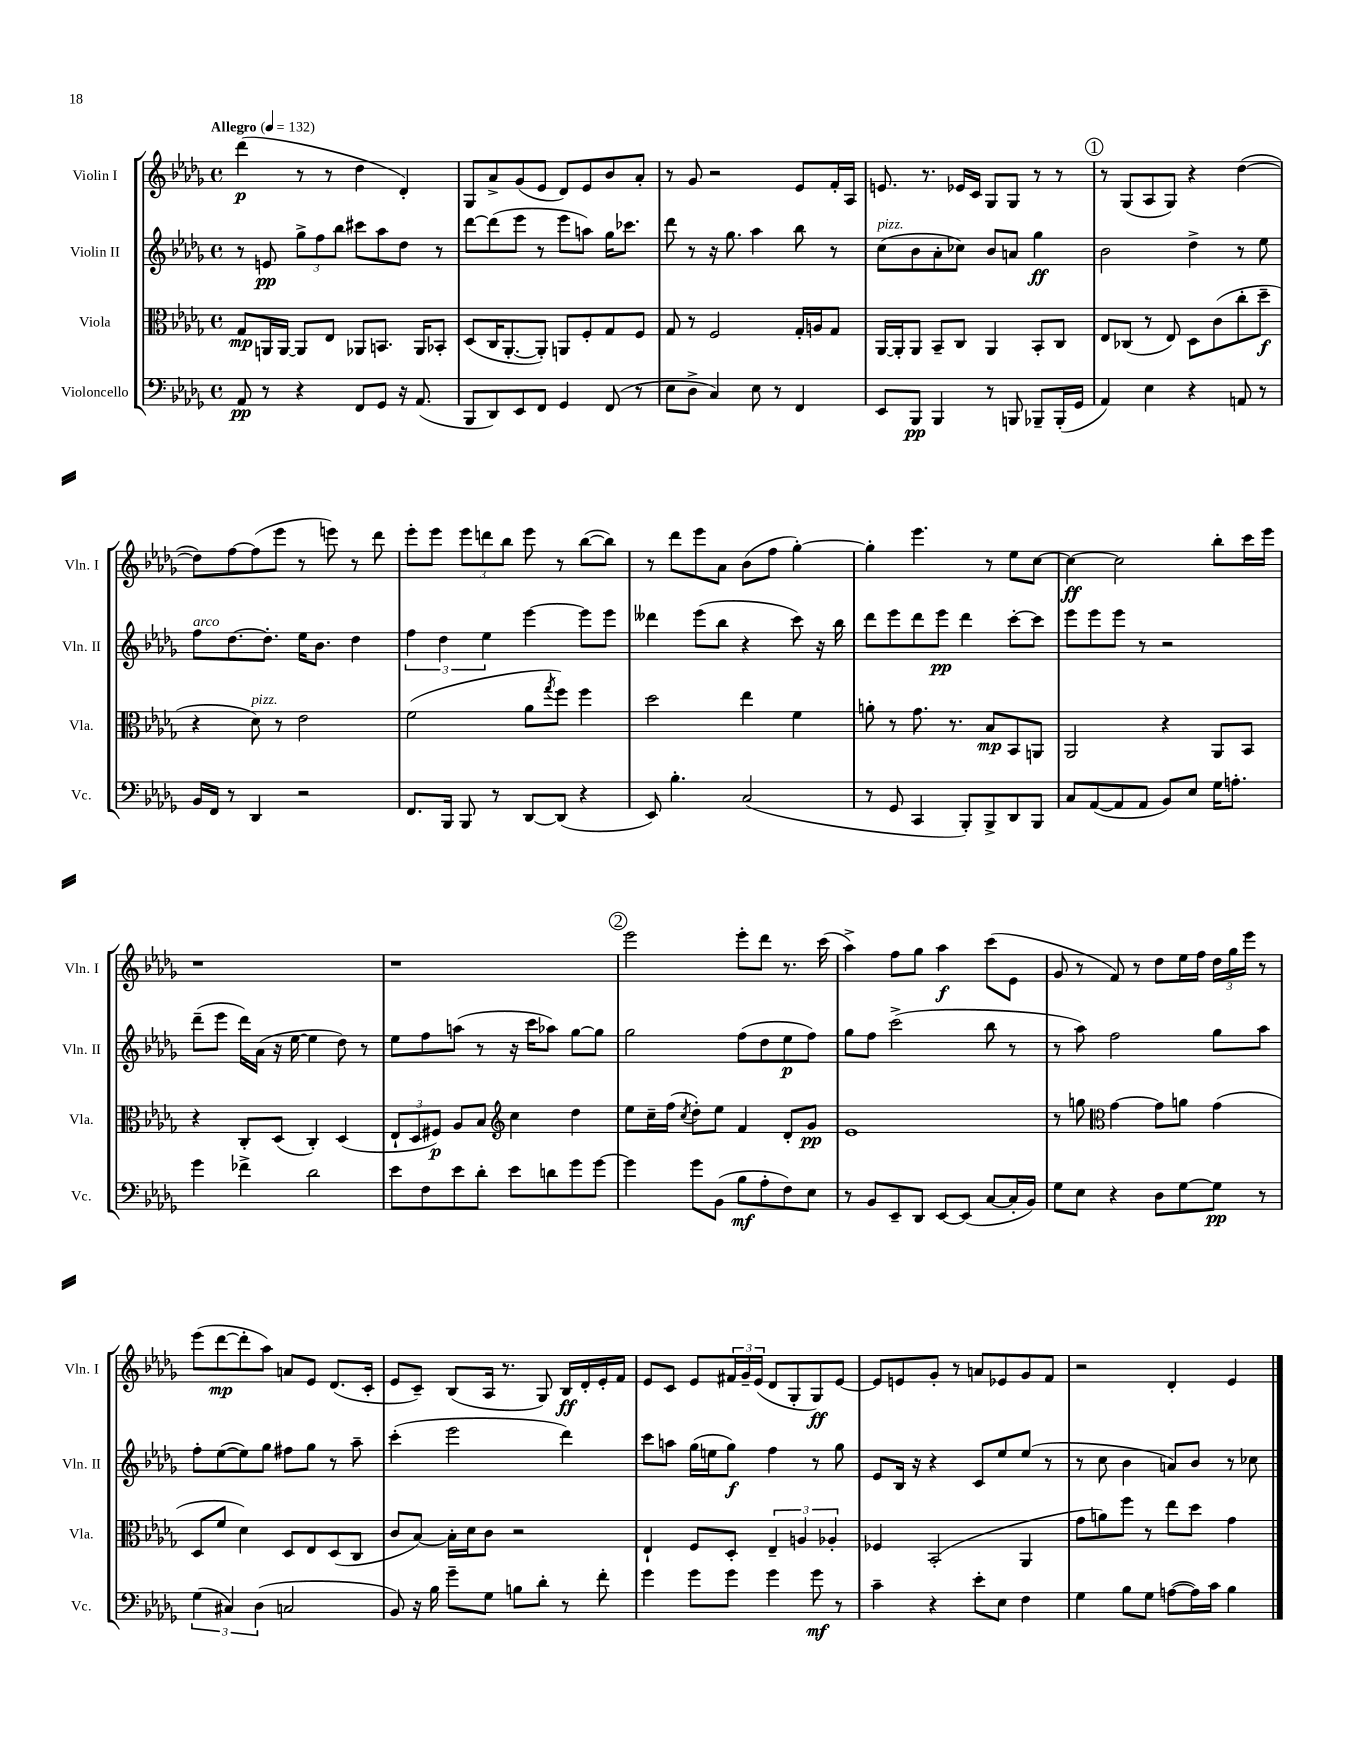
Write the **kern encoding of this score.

**kern	**dynam	**kern	**dynam	**kern	**dynam	**kern	**dynam
*part4	*part4	*part3	*part3	*part2	*part2	*part1	*part1
*staff4	*staff4	*staff3	*staff3	*staff2	*staff2	*staff1	*staff1
*I"Violoncello	*	*I"Viola	*	*I"Violin II	*	*I"Violin I	*
*I'Vc.	*	*I'Vla.	*	*I'Vln. II	*	*I'Vln. I	*
*clefF4	*	*clefC3	*	*clefG2	*	*clefG2	*
*k[b-e-a-d-g-]	*	*k[b-e-a-d-g-]	*	*k[b-e-a-d-g-]	*	*k[b-e-a-d-g-]	*
*M4/4	*	*M4/4	*	*M4/4	*	*M4/4	*
*met(c)	*	*met(c)	*	*met(c)	*	*met(c)	*
*MM132	*	*MM132	*	*MM132	*	*MM132	*
=1	=1	=1	=1	=1	=1	=1	=1
!	!	!	!	!	!	!LO:TX:a:B:t=Allegro	!
8AA-/	pp	8G-/L	mp	8r	.	(4ddd-\	p
8r	.	16AAn/L	.	8en/	pp	.	.
.	.	[16AA/JJ	.	.	.	.	.
4r	.	8AA/L]	.	12gg-^\L	.	8r	.
.	.	.	.	12ff\	.	.	.
.	.	8E-/J	.	.	.	8r	.
.	.	.	.	12bb-\J	.	.	.
8FF/L	.	8AA-X/L	.	8ccc#X\L	.	4dd-\	.
8GG-/J	.	8.BBn/J	.	8aa-\	.	.	.
16r	.	.	.	8dd-\J	.	4d-'/)	.
(8.AA-/	.	16AA-/KL	.	.	.	.	.
.	.	8BB-X'/J	.	8r	.	.	.
=2	=2	=2	=2	=2	=2	=2	=2
8BBB-/L	.	(8D-/L	.	[8ddd-\L	.	8G-/L	.
8DD-/)	.	16C/K	.	(8ddd-\]	.	8a-^/	.
.	.	[8.AA-'/	.	.	.	.	.
8EE-/	.	.	.	8eee-\J	.	(8g-/	.
8FF/J	.	8AA-'/J])	.	8r	.	8e-/J	.
4GG-/	.	8AAn/L	.	8eee-\L	.	8d-/L)	.
.	.	8F'/	.	8aan\J)	.	8e-/	.
(8FF/	.	8G-/	.	16gg-\KL	.	8b-/	.
.	.	.	.	8.ccc-X\J	.	.	.
8r	.	8F/J	.	.	.	8a-'/J	.
=3	=3	=3	=3	=3	=3	=3	=3
8E-\L	.	8G-/	.	8ddd-\	.	8r	.
8D-^\J	.	8r	.	8r	.	8g-/	.
4C/)	.	2F/	.	16r	.	2r	.
.	.	.	.	8.gg-\	.	.	.
8E-\	.	.	.	4aa-\	.	.	.
8r	.	.	.	.	.	.	.
4FF/	.	16G-'/LL	.	8bb-\	.	8e-/L	.
.	.	16An/J	.	.	.	.	.
.	.	8G-/J	.	8r	.	16f'/L	.
.	.	.	.	.	.	16A-/JJ	.
=4	=4	=4	=4	=4	=4	=4	=4
!	!	!	!	!LO:TX:a:i:t=pizz.	!	!	!
8EE-/L	.	[16AA-/LL	.	(8cc\L	.	8.en/	.
.	.	16AA-'/J]	.	.	.	.	.
8BBB-/J	pp	8AA-/J	.	8b-\	.	.	.
.	.	.	.	.	.	8.r	.
4BBB-/	.	8BB-~/L	.	8a-'\	.	.	.
.	.	8C/J	.	8cc-X\J)	.	16e-X/LL	.
.	.	.	.	.	.	16c/JJ	.
8r	.	4AA-/	.	8b-/L	.	8G-/L	.
8BBBn/	.	.	.	8an/J	.	8G-/J	.
8BBB-X~/L	.	8BB-'/L	.	4gg-\	ff	8r	.
(16BBB-'/L	.	8C/J	.	.	.	8r	.
16GG-/JJ	.	.	.	.	.	.	.
!!LO:REH:place=s1:t=1
=5	=5	=5	=5	=5	=5	=5	=5
4AA-/)	.	8E-/L	.	2b-\	.	8r	.
.	.	(8C-X/J	.	.	.	(8G-/L	.
4E-\	.	8r	.	.	.	8A-/	.
.	.	8E-/)	.	.	.	8G-/J)	.
4r	.	8D-\L	.	4dd-^\	.	4r	.
.	.	(8c\	.	.	.	.	.
8AAn/	.	8cc'\	.	8r	.	([4dd-\	.
8r	.	8dd-~\J	f	8ee-\	.	.	.
!!LO:LB:g=z
=6	=6	=6	=6	=6	=6	=6	=6
!	!	!	!	!LO:TX:a:i:t=arco	!	!	!
16BB-/LL	.	4r	.	8ff\L	.	8dd-\L])	.
16FF/JJ	.	.	.	.	.	.	.
8r	.	.	.	[8.dd-\	.	[8ff\	.
!	!	!LO:TX:a:i:t=pizz.	!	!	!	!	!
4DD-/	.	8d-\)	.	.	.	(8ff\]	.
.	.	.	.	8.dd-'\J]	.	.	.
.	.	8r	.	.	.	8eee-\J	.
2r	.	2e-\	.	16ee-\KL	.	8r	.
.	.	.	.	8.b-\J	.	.	.
.	.	.	.	.	.	8eeen\)	.
.	.	.	.	4dd-\	.	8r	.
.	.	.	.	.	.	8ddd-\	.
=7	=7	=7	=7	=7	=7	=7	=7
8.FF/L	.	(2f\	.	6ff\	.	8eee-'\L	.
.	.	.	.	.	.	8eee-\J	.
.	.	.	.	6dd-\	.	.	.
16BBB-/Jk	.	.	.	.	.	.	.
8BBB-/	.	.	.	.	.	12eee-\L	.
.	.	.	.	6ee-\	.	12dddn\	.
8r	.	.	.	.	.	.	.
.	.	.	.	.	.	12bb-\J	.
[8DD-/L	.	8a-\L	.	[4eee-\	.	8eee-\	.
.	.	8qgg-/	.	.	.	.	.
(8DD-/J]	.	8ff\J)	.	.	.	8r	.
4r	.	4ff\	.	8eee-\L]	.	([8bb-\L	.
.	.	.	.	8eee-\J	.	8bb-\J])	.
=8	=8	=8	=8	=8	=8	=8	=8
8EE-/)	.	2dd-\	.	4ddd--X\	.	8r	.
4.B-'\	.	.	.	.	.	8ddd-\L	.
.	.	.	.	(8eee-\L	.	8eee-\	.
.	.	.	.	8bb-\J	.	8a-\J	.
(2C/	.	4ee-\	.	4r	.	(8b-\L	.
.	.	.	.	.	.	8ff\J	.
.	.	4f\	.	8ccc\)	.	[4gg-'\)	.
.	.	.	.	16r	.	.	.
.	.	.	.	16bb-\	.	.	.
=9	=9	=9	=9	=9	=9	=9	=9
8r	.	8an'\	.	8ddd-\L	.	4gg-'\]	.
8GG-/	.	8r	.	8eee-\	.	.	.
4CC/	.	8.g-\	.	8ddd-\	.	4.eee-\	.
.	.	.	.	8eee-\J	pp	.	.
.	.	8.r	.	.	.	.	.
8BBB-'/L)	.	.	.	4ddd-\	.	.	.
8BBB-^/	.	8B-/L	mp	.	.	8r	.
8DD-/	.	8BB-/	.	[8ccc'\L	.	8ee-\L	.
8BBB-/J	.	8AAn/J	.	8ccc\J]	.	[8cc\J	.
=10	=10	=10	=10	=10	=10	=10	=10
8C/L	.	2AA-/	.	8eee-\L	.	4cc\_	ff
([8AA-/	.	.	.	8eee-\	.	.	.
8AA-/]	.	.	.	8eee-\J	.	2cc\]	.
8AA-/J	.	.	.	8r	.	.	.
8BB-/L)	.	4r	.	2r	.	.	.
8E-/J	.	.	.	.	.	.	.
16G-\KL	.	8AA-/L	.	.	.	8bb-'\L	.
8.An'\J	.	.	.	.	.	.	.
.	.	8BB-/J	.	.	.	16ccc\L	.
.	.	.	.	.	.	16eee-\JJ	.
!!LO:LB:g=z
=11	=11	=11	=11	=11	=11	=11	=11
4g-\	.	4r	.	(8ddd-~\L	.	1r	.
.	.	.	.	8eee-\J	.	.	.
4f-X^\	.	8C'/L	.	16ddd-\LL)	.	.	.
.	.	.	.	(16a-\JJ	.	.	.
.	.	(8D-/J	.	16r	.	.	.
.	.	.	.	[16ee-\	.	.	.
2d-\	.	4C'/)	.	4ee-\]	.	.	.
.	.	(4D-/	.	8dd-\)	.	.	.
.	.	.	.	8r	.	.	.
=12	=12	=12	=12	=12	=12	=12	=12
8e-\L	.	12E-`/L	.	8ee-\L	.	1r	.
.	.	12D-/	.	.	.	.	.
8F\	.	.	.	8ff\	.	.	.
.	.	12F#X/J)	p	.	.	.	.
8e-\	.	8A-/L	.	(8aan\J	.	.	.
8d-'\J	.	8B-/J	.	8r	.	.	.
*	*	*clefG2	*	*	*	*	*
8e-\L	.	4cc\	.	16r	.	.	.
.	.	.	.	16ccc\KL	.	.	.
8dn\	.	.	.	8aa-X\J)	.	.	.
8g-\	.	4dd-\	.	[8gg-\L	.	.	.
[8g-\J	.	.	.	8gg-\J]	.	.	.
!!LO:REH:place=s1:t=2
=13	=13	=13	=13	=13	=13	=13	=13
4g-\]	.	8ee-\L	.	2gg-\	.	2eee-\	.
.	.	16cc~\L	.	.	.	.	.
.	.	(16ff\JJ	.	.	.	.	.
.	.	8qcc/	.	.	.	.	.
8g-\L	.	8dd-'\L)	.	.	.	.	.
(8BB-\J	.	8ee-\J	.	.	.	.	.
8B-\L	mf	4f/	.	(8ff\L	.	8eee-'\L	.
8A-'\	.	.	.	8dd-\	.	8ddd-\J	.
8F\)	.	8d-'/L	.	8ee-\	p	8.r	.
8E-\J	.	8g-/J	pp	8ff\J)	.	.	.
.	.	.	.	.	.	(16ccc\	.
=14	=14	=14	=14	=14	=14	=14	=14
8r	.	1e-	.	8gg-\L	.	4aa-^\)	.
8BB-/L	.	.	.	8ff\J	.	.	.
8EE-~/	.	.	.	(2ccc^\	.	8ff\L	.
8DD-/J	.	.	.	.	.	8gg-\J	.
[8EE-/L	.	.	.	.	.	4aa-\	f
(8EE-/J]	.	.	.	.	.	.	.
[8C/L	.	.	.	8bb-\	.	(8ccc\L	.
16C'/L]	.	.	.	8r	.	8e-\J	.
16BB-/JJ)	.	.	.	.	.	.	.
=15	=15	=15	=15	=15	=15	=15	=15
8G-\L	.	8r	.	8r	.	8g-/	.
8E-\J	.	8ggn\	.	8aa-\)	.	8r	.
*	*	*clefC3	*	*	*	*	*
4r	.	[4g-\	.	2ff\	.	8f/)	.
.	.	.	.	.	.	8r	.
8D-\L	.	8g-\L]	.	.	.	8dd-\L	.
[8G-\	.	8an\J	.	.	.	16ee-\L	.
.	.	.	.	.	.	16ff\JJ	.
8G-\J]	pp	(4g-\	.	8gg-\L	.	24dd-\LL	.
.	.	.	.	.	.	24gg-\	.
.	.	.	.	.	.	24eee-\JJ	.
8r	.	.	.	8aa-\J	.	8r	.
!!LO:LB:g=z
=16	=16	=16	=16	=16	=16	=16	=16
(6G-\	.	8D-/L	.	8ff'\L	.	(8eee-\L	.
.	.	8f/J	.	([8ee-\	.	[8ddd-\	mp
6C#X/)	.	.	.	.	.	.	.
.	.	4d-\)	.	8ee-\])	.	8ddd-'\]	.
(6D-\	.	.	.	.	.	.	.
.	.	.	.	8gg-\J	.	8aa-\J)	.
2Cn/	.	8D-/L	.	8ff#X\L	.	8an/L	.
.	.	8E-/	.	8gg-\J	.	8e-/J	.
.	.	(8D-/	.	8r	.	(8.d-/L	.
.	.	8C/J	.	8aa-~\	.	.	.
.	.	.	.	.	.	16c'/Jk	.
=17	=17	=17	=17	=17	=17	=17	=17
8BB-/)	.	8c/L	.	(4ccc'\	.	8e-/L	.
16r	.	[8B-/J)	.	.	.	8c~/J)	.
16B-\	.	.	.	.	.	.	.
8g-~\L	.	16B-'\LL]	.	2eee-\	.	(8B-/L	.
.	.	16d-\J	.	.	.	.	.
8G-\J	.	8c\J	.	.	.	16A-/Jk	.
.	.	.	.	.	.	8.r	.
8Bn\L	.	2r	.	.	.	.	.
8d-'\J	.	.	.	.	.	8G-/)	.
8r	.	.	.	4ddd-\)	.	16B-/LL	ff
.	.	.	.	.	.	16d-'/	.
8f'\	.	.	.	.	.	16e-'/	.
.	.	.	.	.	.	16f/JJ	.
=18	=18	=18	=18	=18	=18	=18	=18
4g-\	.	4E-`/	.	8ccc\L	.	8e-/L	.
.	.	.	.	8aan\J	.	8c/J	.
8g-\L	.	8F/L	.	(16gg-\LL	.	8e-/L	.
.	.	.	.	16een\J	.	.	.
8g-\J	.	8D-'/J	.	8gg-\J)	f	24f#X/L	.
.	.	.	.	.	.	24g-~/	.
.	.	.	.	.	.	(24e-/JJ	.
4g-\	.	6E-~/	.	4ff\	.	8d-/L	.
.	.	.	.	.	.	8G-'/	.
.	.	6An/	.	.	.	.	.
8g-\	mf	.	.	8r	.	8G-/)	ff
.	.	6A-X'/	.	.	.	.	.
8r	.	.	.	8gg-\	.	[8e-/J	.
=19	=19	=19	=19	=19	=19	=19	=19
4c~\	.	4F-X/	.	8e-/L	.	8e-/L]	.
.	.	.	.	16B-/Jk	.	8en/	.
.	.	.	.	16r	.	.	.
4r	.	(2BB-'/	.	4r	.	8g-'/J	.
.	.	.	.	.	.	8r	.
8e-'\L	.	.	.	8c/L	.	8an/L	.
8E-\J	.	.	.	8ee-/	.	8e-X/	.
4F\	.	4AA-/	.	(8ee-/J	.	8g-/	.
.	.	.	.	8r	.	8f/J	.
=20	=20	=20	=20	=20	=20	=20	=20
4G-\	.	8g-\L	.	8r	.	2r	.
.	.	8an\)	.	8cc\	.	.	.
8B-\L	.	8ff\J	.	4b-\	.	.	.
8G-\J	.	8r	.	.	.	.	.
([8An\L	.	8ee-\L	.	8an/L)	.	4d-'/	.
16A\L])	.	8dd-\J	.	8b-/J	.	.	.
16c\JJ	.	.	.	.	.	.	.
4B-\	.	4g-\	.	8r	.	4e-/	.
.	.	.	.	8cc-X\	.	.	.
==	==	==	==	==	==	==	==
*-	*-	*-	*-	*-	*-	*-	*-
